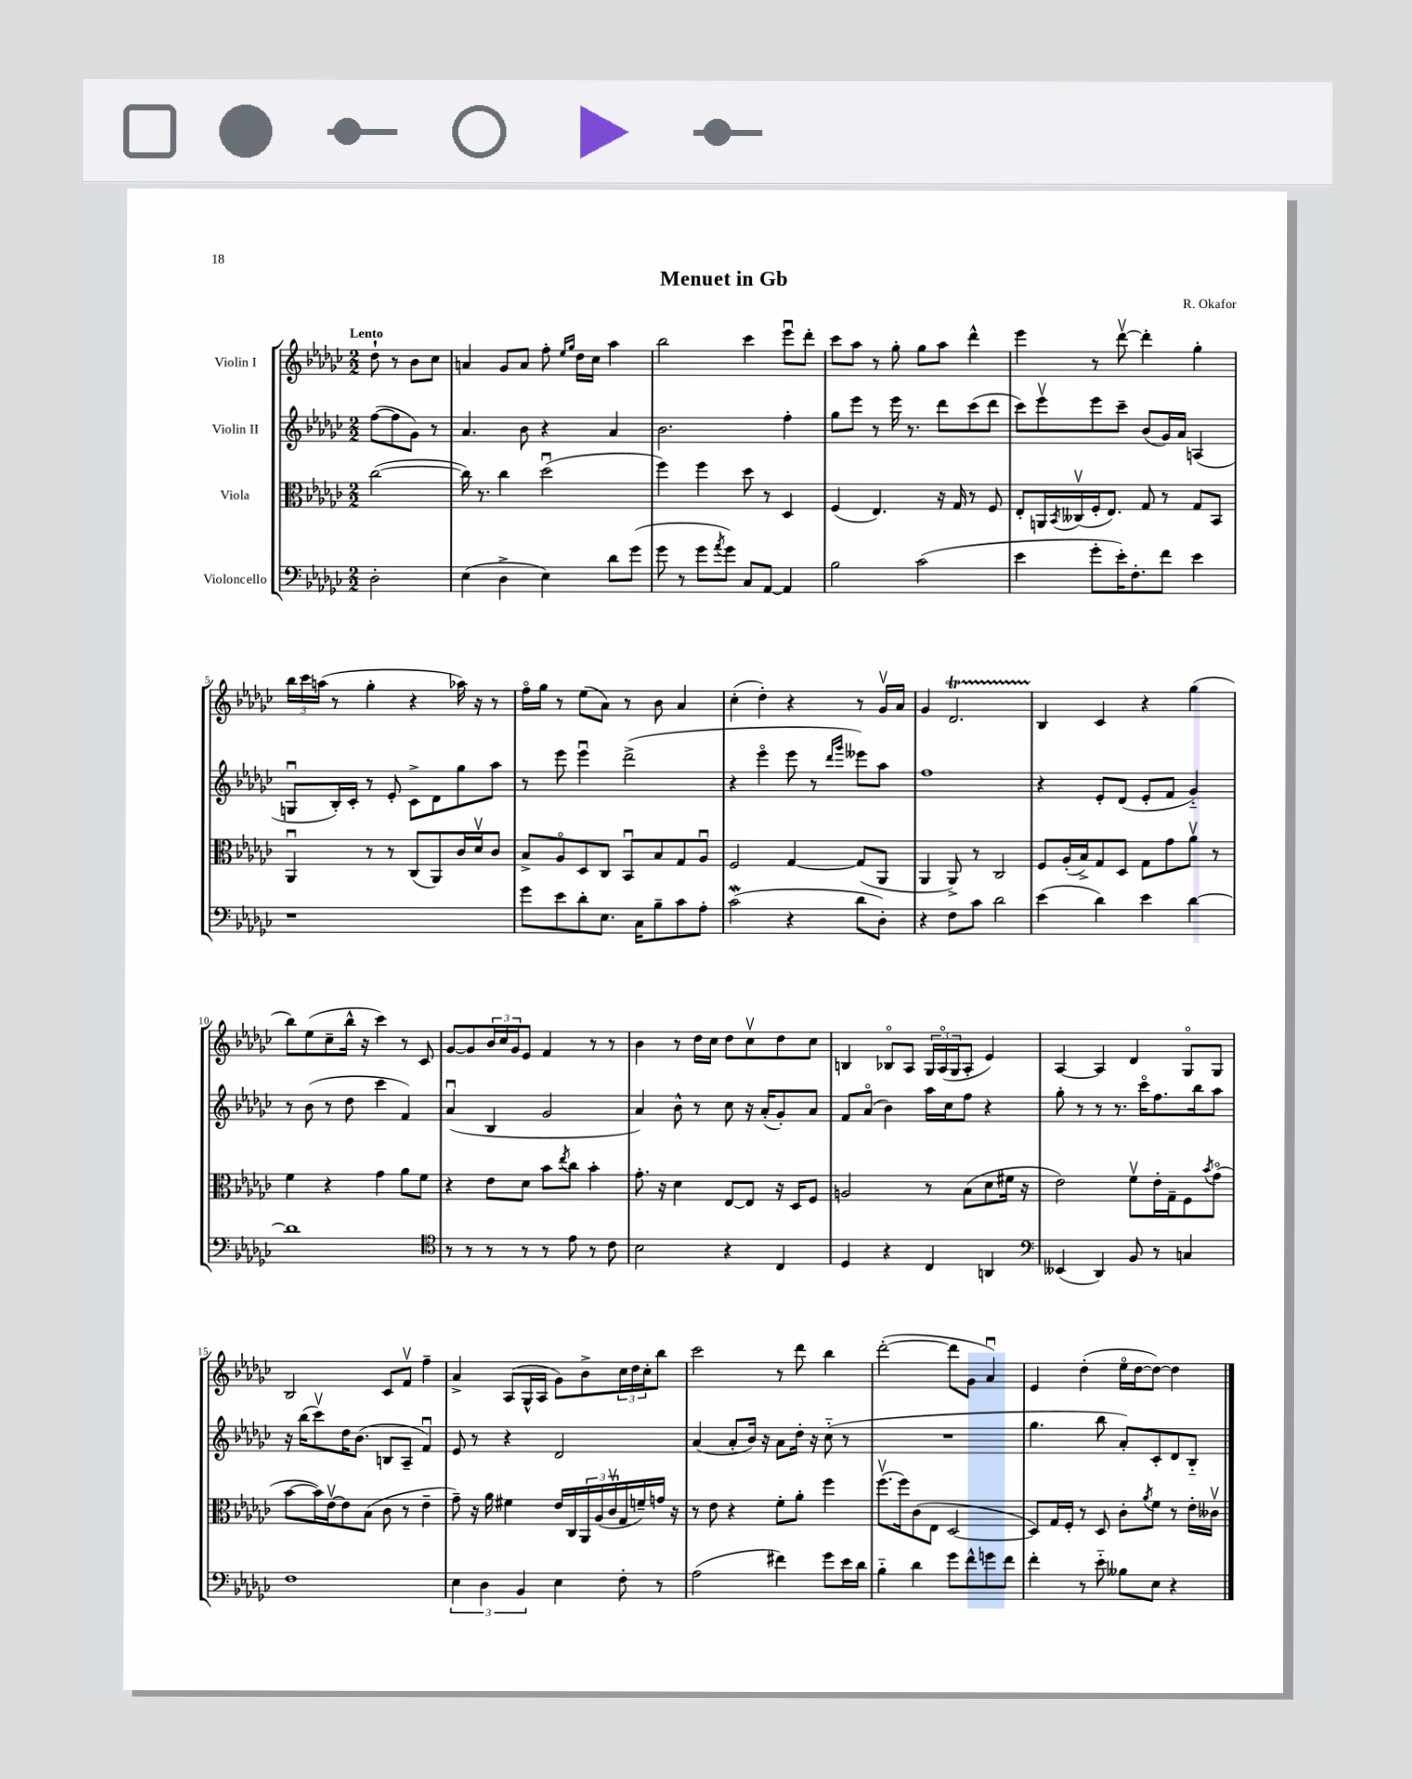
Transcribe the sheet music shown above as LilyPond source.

\header { title = "Menuet in Gb" composer = "R. Okafor" }
<<
\new StaffGroup <<
\new Staff = "s0" \with { instrumentName = "Violin I" } {
    \clef treble \key ges \major \numericTimeSignature \time 2/2 \partial 2 \tempo "Lento"
    des''8-! r8 bes'8 ces''8 |
    a'4 ges'8 a'8 f''8-. \grace { ees''16 ges''16 } des''16 ces''16 aes''4 |
    bes''2 ces'''4 ees'''8\downbow des'''8-. |
    ces'''8 aes''8 r8 ges''8-. ges''8 aes''8 des'''4-^ |
    ees'''4 r8 des'''8~\upbow des'''4-. ges''4-. |
    \tuplet 3/2 { bes''16 ces'''16 a''16( } r8 ges''4-. r4 aes''16) r16 r8 |
    f''16\flageolet ges''16 r8 ees''8( aes'8) r8 bes'8 aes'4 |
    ces''4-.( des''4-.) r4 r8 ges'16\upbow aes'16 |
    ges'4 des'2.\startTrillSpan |
    bes4\stopTrillSpan ces'4 r4 ges''4( |
    bes''8) ees''8( ces''8-- bes''16-^ r16 ces'''4) r8 ces'8 |
    ges'8~ ges'8 \tuplet 3/2 { bes'16 ces''16 ges'16 } ees'8 f'4 r8 r8 |
    bes'4 r8 des''16 ces''16 des''8 ces''8\upbow des''8 ces''8 |
    b4 bes8\flageolet aes8 \tuplet 3/2 { ges16 aes16\flageolet( ges16 } aes8-. ees'4) |
    aes4~ aes4 des'4 ges8\flageolet ges8 |
    bes2 ces'8 f'8\upbow f''4-- |
    aes'4-> aes8( ges16-^ aes16 ges'8) bes'8-> \tuplet 3/2 { ces''16 des''16 ces''16-. } bes''8 |
    ces'''2 r8 des'''8 bes''4 |
    des'''2~-.( des'''8 ges'8 aes'4\downbow) |
    ees'4 des''4-.( ees''16\flageolet des''16~ des''8~) des''4 \bar "|." |
}
\new Staff = "s1" \with { instrumentName = "Violin II" } {
    \clef treble \key ges \major \numericTimeSignature \time 2/2 \partial 2
    f''8~( f''8 ges'8) r8 |
    aes'4. bes'8 r4 aes'4 |
    bes'2. f''4-. |
    ges''8 ees'''8 r8 ees'''16 r8. des'''8 ces'''8( des'''8 |
    ces'''8) ees'''8\upbow ees'''8 ces'''8-- bes'8( ges'16) aes'16 a4( |
    g8\downbow bes16-.) ces'16-. r8 ees'8-. ces'8-> des'8 ges''8 aes''8 |
    r8 ees'''8 ees'''4\downbow des'''2->( |
    r4 ees'''4\flageolet ees'''8 r8 \grace { des'''16 ges'''16 } eeses'''8) aes''8 |
    f''1 |
    r4 ees'8-. des'8( ees'8-. f'8 ges'4-_) |
    r8 bes'8( r8 des''8 ces'''4 f'4) |
    aes'4\downbow( bes4 ges'2 |
    aes'4) bes'8-^ r8 ces''8 r16 aes'16-.( ges'8-.) aes'8 |
    f'8 aes'8\flageolet( bes'4) aes''16 ces''16 f''8 r4 |
    ges''8-. r8 r8 r8. ces'''16\flageolet f''8. bes''16 aes''8 |
    r16 bes''16( ces'''8\upbow) des''16 bes'8.( b8 aes8-- f'4\downbow) |
    ees'8 r8 r4 des'2 |
    aes'4( aes'8-. bes'16) r16 aes'8 des''16-. r16 ces''8-_( r8 |
    R1 |
    ges''4. bes''8 aes'8-.) ces'8-. des'8 bes8-_ \bar "|." |
}
\new Staff = "s2" \with { instrumentName = "Viola" } {
    \clef alto \key ges \major \numericTimeSignature \time 2/2 \partial 2
    ces''2~( |
    ces''16) r8. ces''4 des''2\downbow( |
    f''4) f''4 des''8 r8 des4 |
    f4( ees4.) r16 ges16 r8 f8 |
    ees8-. a,16 \acciaccatura { bes,8 } ceses16\upbow( f16-. ees8.) ges8 r8 ges8 bes,8 |
    aes,4\downbow r8 r8 ces8( aes,8) ces'16 des'16\upbow ces'8 |
    bes8-> aes8\flageolet des8 ces8 bes,8\downbow bes8 ges8 aes8\downbow |
    f2 ges4~ ges8( aes,8 |
    aes,4 aes,8->) r8 ces2 |
    f8 aes16-.( bes16->) ges8 des8 ges8 ges'8 aes'8\upbow r8 |
    f'4 r4 ges'4 aes'8 f'8 |
    r4 ees'8 des'8 bes'8 \acciaccatura { ees''8 } ces''8 bes'4-. |
    ges'8.-. r16 des'4 ees8~ ees8 r16 des16 f8 |
    a2 r8 bes8( des'8 fis'16 r16 |
    ees'2) f'8\upbow ees'16-. ges16-- f8 \acciaccatura { bes'8 } ges'8\flageolet( |
    bes'8~ bes'16) ees'16~\upbow ees'8 bes8( ces'8 r8 ees'4-- |
    ges'8--) r16 aes'16 fis'4 ees'16 ces16 \tuplet 3/2 { aes,16 aes16( ces'16\upbow } ges16 f'16--) g'16 r16 |
    r8 ees'8 r4 f'8-. aes'8-. f''4 |
    f''8.\upbow( f''16) ces'8( ees8 des2~ |
    des8) ges16 f16-. r8 des8 ces'8-. \acciaccatura { aes'8 } f'8 r8 ees'16-. ceses'16\upbow \bar "|." |
}
\new Staff = "s3" \with { instrumentName = "Violoncello" } {
    \clef bass \key ges \major \numericTimeSignature \time 2/2 \partial 2
    des2-. |
    ees4( des4-> ees4) des'8 ges'8( |
    ges'8 r8 ges'8 \acciaccatura { aes'8 } ges'8) ces8 aes,8~ aes,4 |
    bes2 ces'2( |
    ees'4 ges'8-. ees'16-.) f8.-. f'8 ees'4 |
    r1 |
    ges'8 ees'8 des'8-. ees8. ces16 bes8-- ces'8 aes8-. |
    ces'2\mordent( r4 des'8 des8-.) |
    r4 f8 ces'8 des'2 |
    ees'4( des'4) ees'4 des'4~ |
    des'1 |
    \clef tenor r8 r8 r8 r8 r8 ees'8 r8 ces'8 |
    bes2 r4 ces4 |
    des4 r4 ces4 a,4 |
    \clef bass eeses,4( des,4) bes,8 r8 c4 |
    f1 |
    \tuplet 3/2 { ees4 des4 bes,4 } ees4 f8-. r8 |
    aes2( fis'4) ges'8 ees'16 des'16 |
    bes4-_ des'4 ges'8 f'8-^ g'8 f'8 |
    f'4-. r8 ees'8-_ beses8 ees8 r4 \bar "|." |
}
>>
>>
